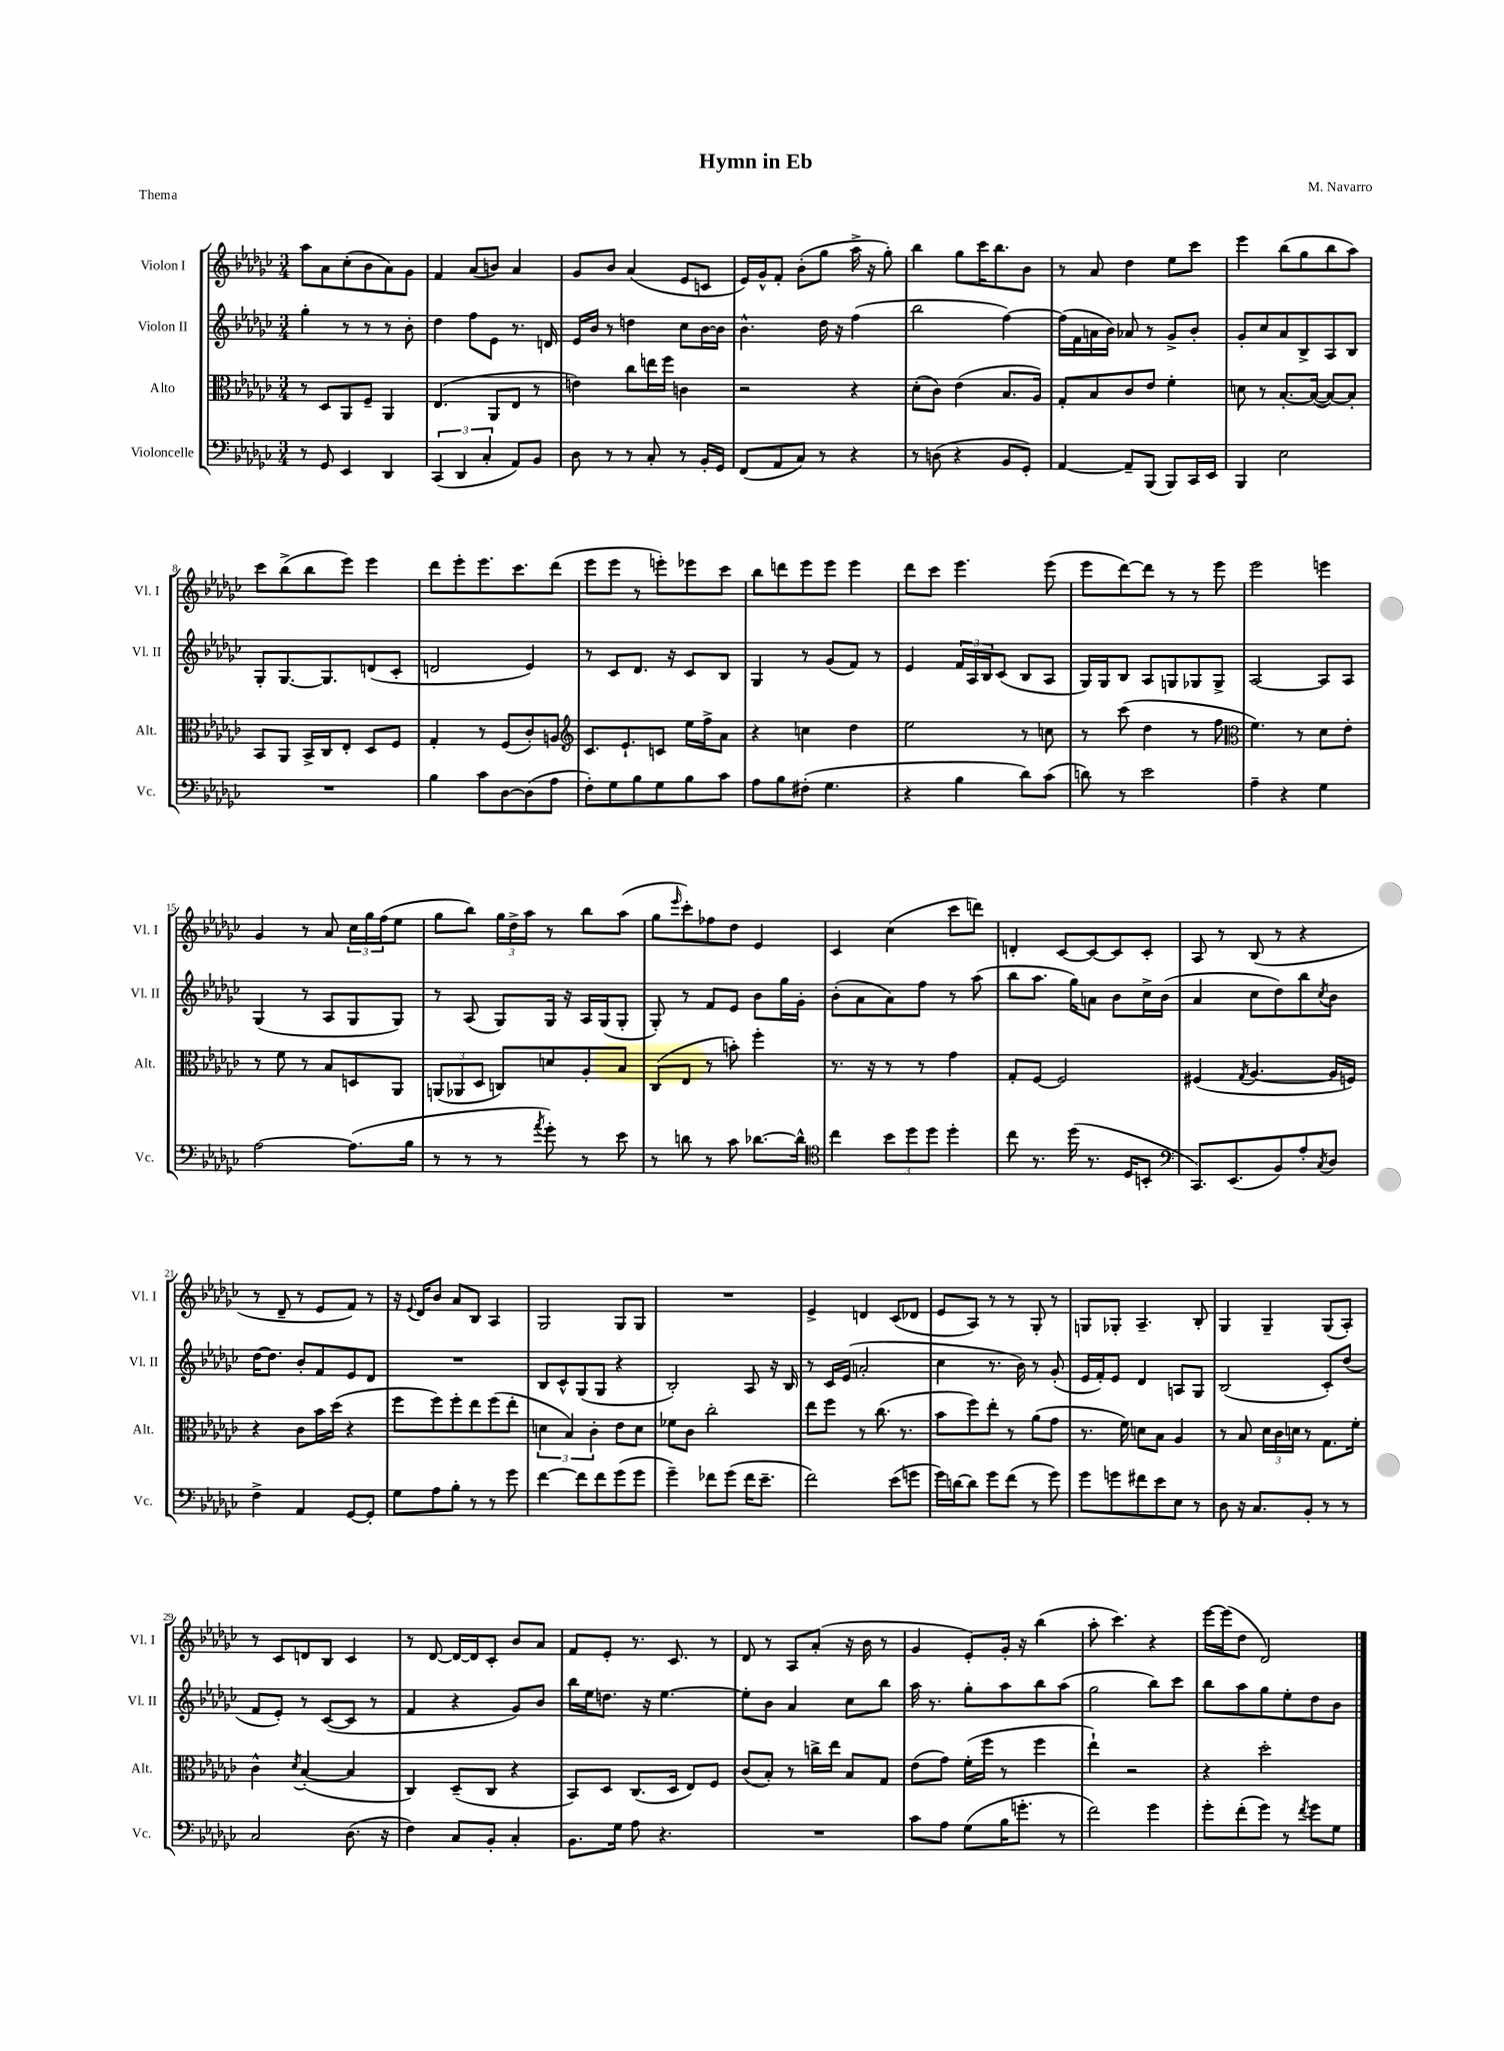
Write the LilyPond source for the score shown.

\header { title = "Hymn in Eb" composer = "M. Navarro" piece = "Thema" }
<<
\new StaffGroup <<
\new Staff = "s0" \with { instrumentName = "Violon I" shortInstrumentName = "Vl. I" } {
    \clef treble \key ges \major \numericTimeSignature \time 3/4
    aes''8 aes'8 ces''8-.( bes'8 aes'8) ges'8 |
    f'4 aes'8( b'8) aes'4 |
    ges'8 bes'8 aes'4( ees'8 c'8 |
    ees'16) ges'16-^ f'8-. bes'8-.( ges''8 aes''16-> r16 ges''8-.) |
    bes''4 ges''8 ces'''16 bes''8. bes'8 |
    r8 aes'8 des''4 ees''8 ces'''8 |
    ees'''4 bes''8( ges''8 bes''8 aes''8) |
    ces'''8 bes''8->( bes''8 ees'''8) ees'''4 |
    des'''8 ees'''8-. ees'''8. ces'''8. des'''8( |
    ees'''8 ees'''8 r8 e'''8-.) ees'''8 ces'''8 |
    bes''8 d'''8 ees'''8 ees'''8 ees'''4 |
    des'''8 ces'''8 ees'''4. ees'''8( |
    ees'''8 des'''8~) des'''8 r8 r8 ees'''8 |
    ees'''2 e'''4 |
    ges'4 r8 aes'8 \tuplet 3/2 { ces''16 ges''16 f''16( } ees''8 |
    ges''8 bes''8) \tuplet 3/2 { ges''16 des''16-> aes''16 } r8 bes''8 aes''8( |
    ges''8 \grace { ees'''16 } ces'''8-.) fes''8 des''8 ees'4 |
    ces'4 ces''4( ces'''8 d'''8) |
    d'4-. ces'8~ ces'8~ ces'8 ces'8-. |
    aes8 r8 bes8( r8 r4 |
    r8 des'8-- r8 ees'8 f'8) r8 |
    r16 \appoggiatura { ees'8 } des'16 bes'8 aes'8 bes8 aes4 |
    ges2 ges8 ges8 |
    R2. |
    ees'4-> d'4 ces'8( des'8 |
    ees'8 aes8) r8 r8 ges8-. r8 |
    g8 ges8-. aes4.-- bes8-. |
    ges4 ges4-- ges8( aes8-.) |
    r8 ces'8 d'8 bes8 ces'4 |
    r8 des'8~ des'16~ des'16 ces'8-. bes'8 aes'8 |
    f'8 ees'8-. r8. ces'8. r8 |
    des'8 r8 aes8 aes'8-.( r16 bes'16 r8 |
    ges'4 ees'8-.) ges'16-. r16 bes''4( |
    aes''8-. ces'''4.) r4 |
    ees'''16~ ees'''16( des''8 des'2) \bar "|." |
}
\new Staff = "s1" \with { instrumentName = "Violon II" shortInstrumentName = "Vl. II" } {
    \clef treble \key ges \major \numericTimeSignature \time 3/4
    ges''4-. r8 r8 r8 bes'8-. |
    des''4 f''8 ees'8 r8. d'16 |
    ees'16 bes'16 r8 d''4 ces''8 bes'16~ bes'16 |
    bes'4.-^ des''16 r16 f''4( |
    bes''2 f''4~) |
    f''16( f'16 a'16 bes'16) aes'8 r8 ges'8-> bes'8-. |
    ges'8-. ces''8 aes'8 bes8-> aes8 bes8 |
    ges8-. ges8.~ ges8. d'8( ces'8-. |
    d'2 ees'4) |
    r8 ces'8 des'8. r16 ces'8 bes8 |
    ges4 r8 ges'8( f'8) r8 |
    ees'4 \tuplet 3/2 { f'16 aes16 bes16 } ces'8( bes8 aes8 |
    ges16) ges16 bes8 aes8 g8 ges8 ges8-> |
    aes2~ aes8 aes8 |
    ges4( r8 aes8 ges8 ges8) |
    r8 aes8( ges8) ges16 r16 aes16 ges16( ges8-. |
    ges8-.) r8 f'8 ees'8 bes'8 ges''16 ges'16-. |
    bes'8-.( aes'8 aes'8) f''8 r8 aes''8( |
    bes''8 aes''8. ges''16) a'8 bes'8 ces''16-> bes'16( |
    aes'4 ces''8 des''8) bes''8 \acciaccatura { ces''8 } bes'8 |
    des''16~ des''8. bes'8-. f'8 ees'8 des'8 |
    R2. |
    bes8 ces'8-^ ges8( ges8 r4 |
    bes2-.) aes8 r16 bes16 |
    r8 ces'16 ees'16( a'2-. |
    ces''4 r8. bes'16) r8 ges'8-.( |
    ees'16 f'16-.) ees'8 des'4 a8 ges8 |
    bes2( ces'8-.) des''8( |
    f'8 ees'8-.) r8 ces'8~( ces'8 r8 |
    f'4 r4 ges'8) bes'8 |
    bes''16 ees''16 d''8. r16 ees''4.~ |
    ees''8-. bes'8 aes'4 ces''8 bes''8 |
    aes''16 r8. ges''8-. aes''8 bes''8 aes''8( |
    ges''2 bes''8) ces'''8 |
    bes''8 aes''8 ges''8 ees''8-. des''8 bes'8 \bar "|." |
}
\new Staff = "s2" \with { instrumentName = "Alto" shortInstrumentName = "Alt." } {
    \clef alto \key ges \major \numericTimeSignature \time 3/4
    r8 des8 aes,8 f8-- aes,4 |
    ees4.( aes,8 ees8 r8 |
    e'4) ces''8 e''16 f''16 c'4 |
    r2 r4 |
    des'8-.( ces'8) ees'4( bes8. aes16) |
    ges8-. bes8 ces'8 ees'8 f'4-. |
    d'8 r8 bes8.~-. bes16~( bes8~) bes8-. |
    bes,8 aes,8 bes,16-> ces16 ees8-. des8 f8 |
    ges4-. r8 f8( ces'8-.) a8 |
    \clef treble ces'8. ees'8.-! c'8 ees''16 f''16-> aes'8 |
    r4 c''4 des''4 |
    ees''2 r8 c''8 |
    r8 ces'''8( des''4 r8 f''8 |
    \clef alto f'4.) r8 des'8 ees'8-. |
    r8 f'8 r8 bes8 d8 aes,8 |
    \tuplet 3/2 { a,8( aes,8 des8 } c8) d'8 aes8-. bes8 |
    ces8( ees8 r8 b'8-.) f''4-. |
    r8. r16 r8 r8 ges'4 |
    ges8-. f8~ f2 |
    fis4( \acciaccatura { ges8 } aes4.~ aes16 f16) |
    r4 ces'8 bes'16 des''16( r4 |
    f''8 f''8) f''8-. ees''8 f''8( ees''8-. |
    \tuplet 3/2 { d'4 bes4) ces'4-. } ees'8 d'8 |
    fes'8 ces'8 ces''2-. |
    ees''8 f''8 r8 ces''8.( r8. |
    bes'8 f''8) ees''8-. r8 aes'8( ges'8 |
    r8. f'16) d'8 bes8 aes4 |
    r8 bes8 \tuplet 3/2 { des'16 ces'16 d'16 } r8 ges8. f'16-. |
    ces'4-^ \acciaccatura { des'8 } bes4~-.( bes4 |
    ces4) des8--( ces8 r4 |
    bes,8) des8 ces8.( des16 ees8) f8 |
    ces'8( bes8-.) r8 c''16-> ees''16 bes8 ges8 |
    ees'8( ges'8) f'16-.( f''16 r8 f''4 |
    ees''4-!) r2 |
    r4 des''2-. \bar "|." |
}
\new Staff = "s3" \with { instrumentName = "Violoncelle" shortInstrumentName = "Vc." } {
    \clef bass \key ges \major \numericTimeSignature \time 3/4
    r8 ges,8 ees,4 des,4 |
    \tuplet 3/2 { ces,4( des,4 ces4-. } aes,8) bes,8 |
    des8 r8 r8 ces8-. r8 bes,16-. ges,16 |
    f,8( aes,8 ces8) r8 r4 |
    r8 d8( r4 bes,8 ges,8-.) |
    aes,4~ aes,8-- bes,,8( bes,,8) ces,16 ees,16 |
    bes,,4 ees2 |
    R2. |
    bes4 ces'8 des8~ des8( aes8 |
    f8-.) ges8 bes8 ges8 bes8 ces'8 |
    aes8 bes8 fis8-.( ges4. |
    r4 bes4 des'8) ces'8( |
    d'8) r8 ees'2 |
    aes4-- r4 ges4 |
    aes2~ aes8.( bes16 |
    r8 r8 r8 \acciaccatura { aes'8 } ges'8-.) r8 ees'8 |
    r8 d'8 r8 ces'8 des'8.~ des'16-^ |
    \clef tenor ces''4 \tuplet 3/2 { bes'8 des''8 des''8 } des''4-. |
    ces''8 r8. des''16( r8. des16 b,8-. |
    \clef bass ces,8.) ees,8.( bes,8) aes8-. \acciaccatura { ces8 } des8 |
    f4-> aes,4 ges,8~ ges,8-. |
    ges8 aes8 bes8-. r8 r8 ges'8 |
    f'4~ f'8 f'8 ges'8( ges'8 |
    ges'4--) fes'8 ges'8( fes'16 ees'8.-- |
    f'2) ees'8( g'8 |
    ges'16) d'16~ d'8 ges'8 f'8( r8 ges'8) |
    ges'8 g'8 fis'8 ees'8 ees8 r8 |
    des8 r16 ces8. bes,8-. r8 r8 |
    ces2 des8.( r16 |
    f4) ces8 bes,8-. ces4-. |
    bes,8. ges16 aes8 r4. |
    R2. |
    ces'8 aes8 ges8( bes16 g'8.-. r8 |
    f'2) ges'4 |
    ges'8-. f'8-.( ges'8) r8 \acciaccatura { f'8 } ges'8 ges8 \bar "|." |
}
>>
>>
